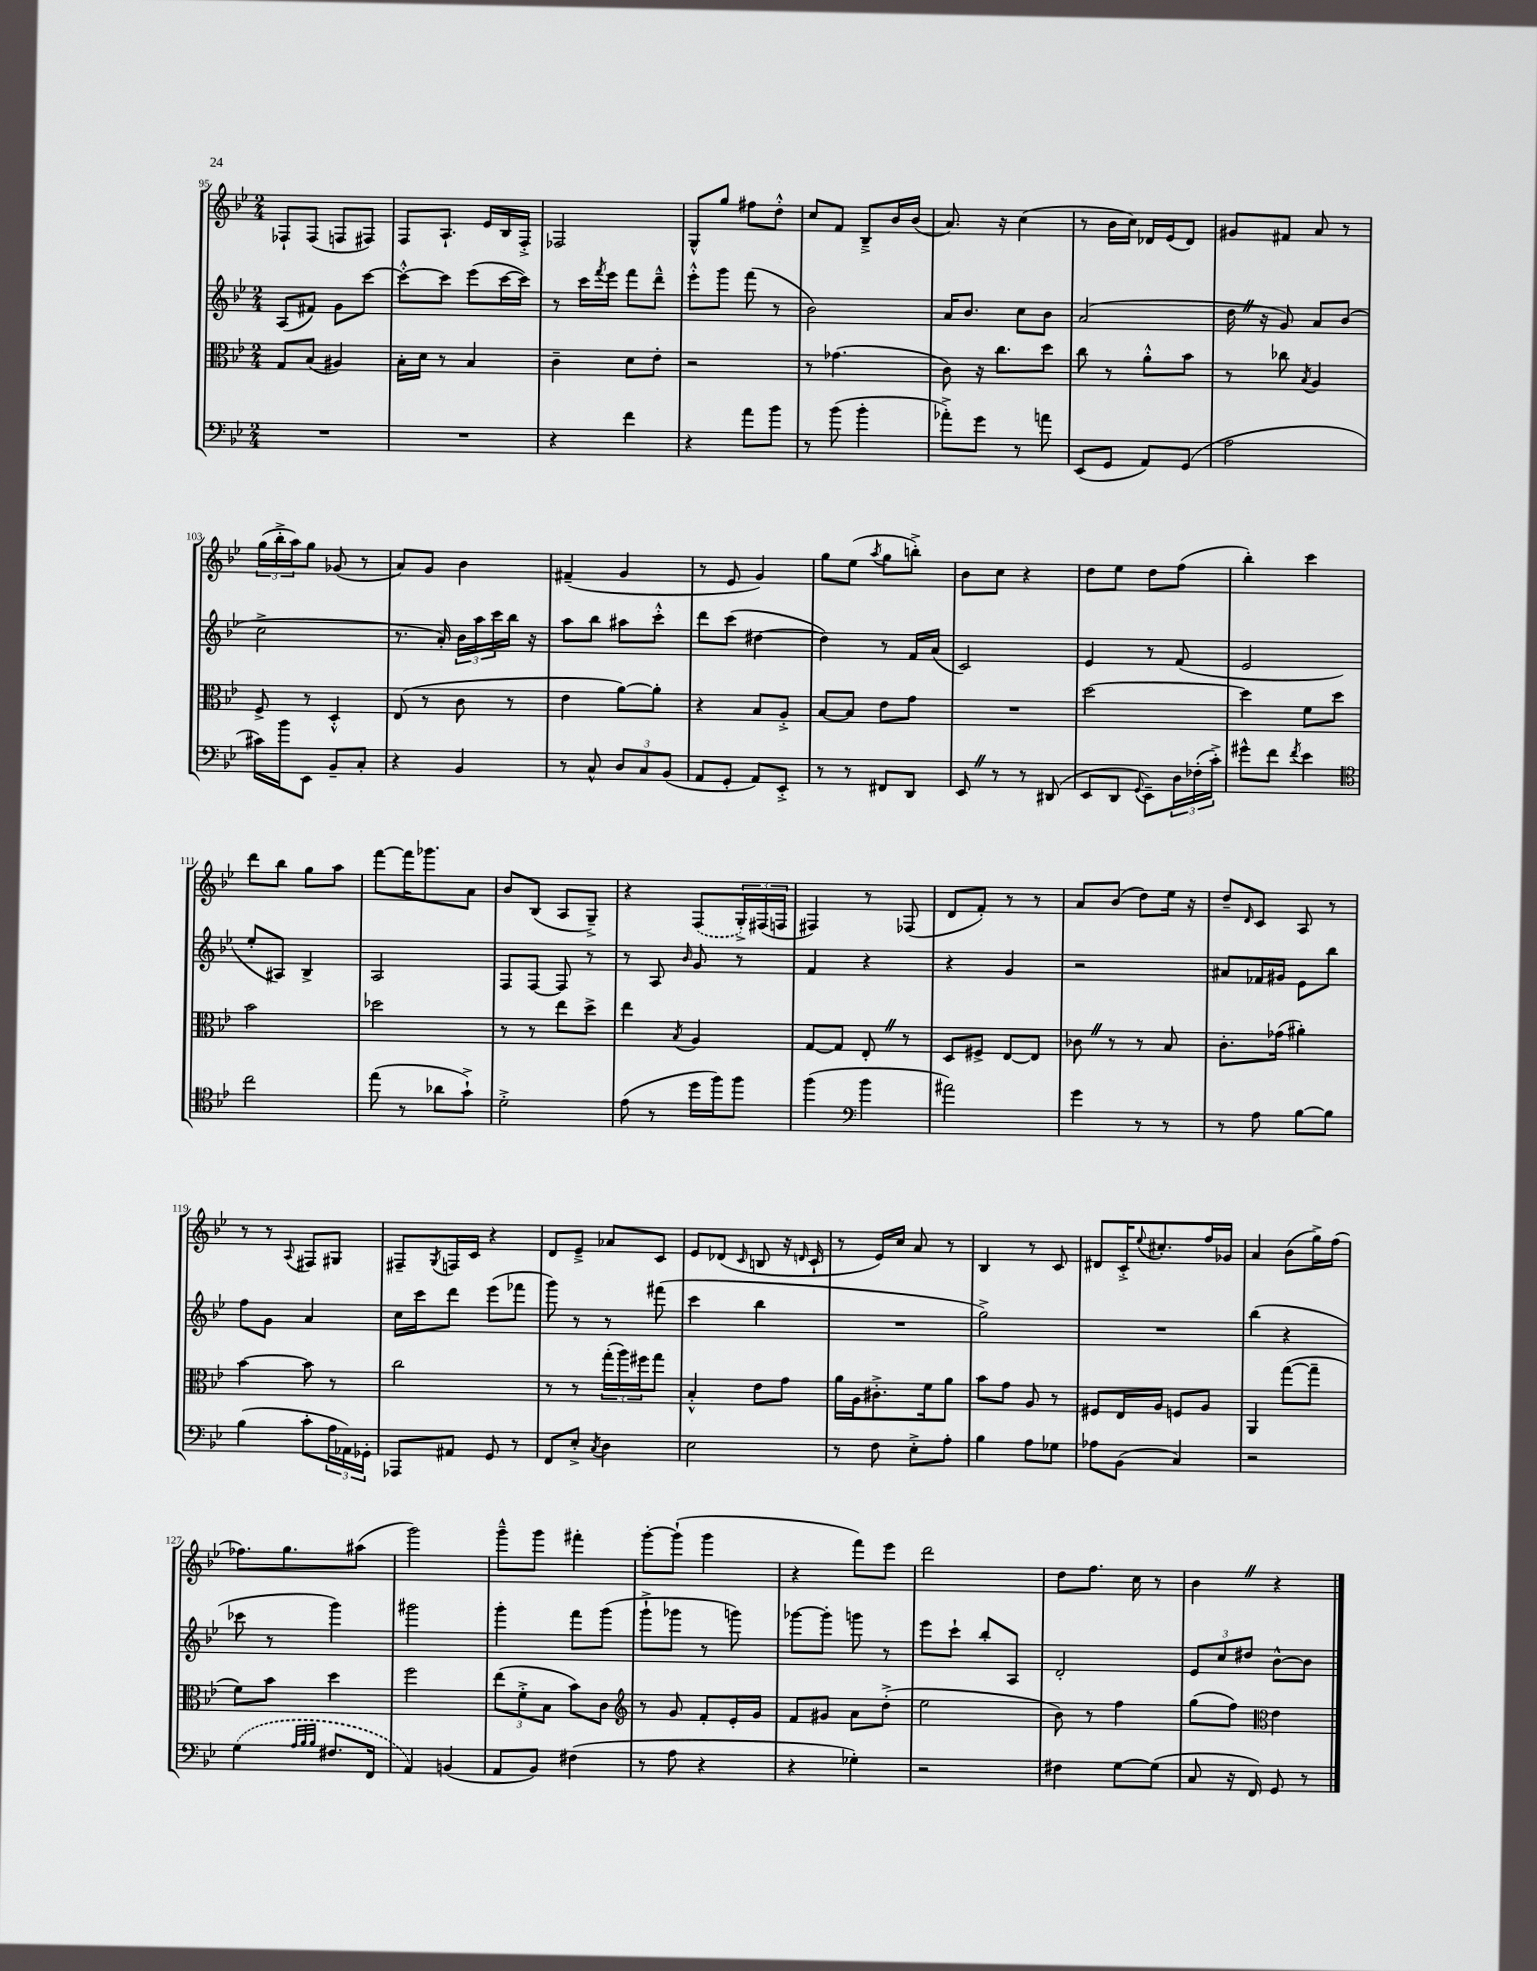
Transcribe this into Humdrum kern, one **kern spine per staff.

**kern	**kern	**kern	**kern
*part4	*part3	*part2	*part1
*staff4	*staff3	*staff2	*staff1
*clefF4	*clefC3	*clefG2	*clefG2
*k[b-e-]	*k[b-e-]	*k[b-e-]	*k[b-e-]
*M2/4	*M2/4	*M2/4	*M2/4
=95	=95	=95	=95
2r	8G/L	(8A/L	8F-X`/L
.	(8B-/J	8f#X/J)	(8F-/J
.	4A#X/)	8g\L	8Fn/L
.	.	[8ccc\J	8F#X/J)
=96	=96	=96	=96
2r	16B-'\LL	8ccc'^^\L_	8F/L
.	16d\JJ	.	.
.	8r	8ccc\J]	8.A`/J
.	4B-/	(8eee-\L	.
.	.	.	16e-/LL
.	.	[16ccc\L	16B-/
.	.	16ccc\JJ])	16F'^/JJ
=97	=97	=97	=97
4r	4c~\	8r	2F-X/
.	.	16ccc\LL	.
.	.	8qfff/	.
.	.	16eee-\JJ	.
4f\	8d\L	8fff\L	.
.	8e-'\J	8ddd~^^\J	.
=98	=98	=98	=98
4r	2r	8eee-'^^\L	8G^^/L
.	.	8ggg\J	8gg/J
8a\L	.	(8fff\	8ff#X\L
8b-\J	.	8r	8dd'^^\J
=99	=99	=99	=99
8r	8r	2b-\)	8cc/L
(8b-\	(4.g-X\	.	8f/J
4b-'\	.	.	8B-~^/L
.	.	.	16b-/L
.	.	.	(16b-/JJ
=100	=100	=100	=100
8a-X'^\L)	8c\)	16a/KL	8.a/)
.	.	8.b-/J	.
8g\J	16r	.	.
.	8.cc\L	.	16r
8r	.	8cc\L	(4cc\
8an\	8dd\J	8b-\J	.
=101	=101	=101	=101
(8EE-/L	8cc\	(2a/	8r
8GG/J	8r	.	16b-\LL
.	.	.	16cc\JJ)
8AA/L)	8a'^^\L	.	16d-X/LL
.	.	.	(16e-/J
(8GG/J	8b-\J	.	8d-/J)
=102	=102	=102	=102
2A\	8r	16ddZ\	8g#X/L
.	.	16r	.
.	8cc-X\	8g/)	8f#X/J
.	8qB-/	.	.
.	4A/	8a/L	8a/
.	.	(8b-/J	8r
!!LO:LB:g=z
=103	=103	=103	=103
16c#X\LL)	8F^/	2cc^\	(24gg\LL
.	.	.	24bb-'^\
16b-\J	.	.	.
.	.	.	24aa\J)
8EE-\J	8r	.	8gg\J
8BB-~/L	4D'^^/	.	(8g-X/
8C'/J	.	.	8r
=104	=104	=104	=104
4r	(8E-/	8.r	8a/L)
.	8r	.	8g/J
.	.	16a'/)	.
4BB-/	8c\	24b-\LL	4b-\
.	.	24aa\	.
.	.	24ccc\	.
.	8r	16bb-\JJ	.
.	.	16r	.
=105	=105	=105	=105
8r	4e-\	8aa\L	(4f#X~/
8C^^/	.	8bb-\J	.
12D/L	[8a\L)	8aa#X\L	4g/
12C/	.	.	.
.	8a'\J]	8ccc'^^\J	.
(12BB-/J	.	.	.
=106	=106	=106	=106
8AA/L	4r	8ddd\L	8r
8GG'/J	.	(8ccc\J	8e-/
8AA/L)	8B-/L	[4dd#X\	4g/)
8EE-'^/J	8A'^/J	.	.
=107	=107	=107	=107
8r	[8B-/L	4dd#\])	8gg\L
8r	8B-/J]	.	(8ee-\J
.	.	.	8qaa/
8FF#X/L	8e-\L	8r	8gg\L
8DD/J	8g\J	16f/LL	8bbn'^\J)
.	.	(16a/JJ	.
=108	=108	=108	=108
8EE-Z/	2r	2c/)	8b-\L
8r	.	.	8cc\J
8r	.	.	4r
(8DD#X/	.	.	.
=109	=109	=109	=109
8EE-/L	[2dd\	4e-/	8dd\L
8DD/J	.	.	8ee-\J
8qqGG/	.	.	.
8EE-~\L)	.	8r	8dd\L
24D\L	.	(8f/	(8ff\J
(24F-X'\	.	.	.
24c'^\JJ)	.	.	.
=110	=110	=110	=110
8g#X^^\L	4dd\]	2e-/	4bb-'\)
8f\J	.	.	.
8qf/	.	.	.
4e-\	8f\L	.	4ccc\
.	8dd\J	.	.
!!LO:LB:g=z
=111	=111	=111	=111
*clefC4	*	*	*
2cc\	2b-\	8ee-'/L	8ddd\L
.	.	8A#X/J)	8bb-\J
.	.	4B-^/	8gg\L
.	.	.	8aa\J
=112	=112	=112	=112
(8ee-\	2dd-X\	2A/	[8fff\L
8r	.	.	16fff\K]
.	.	.	8.ggg-X\
8a-X\L	.	.	.
8g`^\J)	.	.	8a\J
=113	=113	=113	=113
2d'^\	8r	8F/L	8b-/L
.	8r	[8F/J	(8B-/J
.	8ee-\L	8F/]	8A/L
.	8dd^\J	8r	8G~^/J)
=114	=114	=114	=114
(8e-\	4ee-\	8r	4r
8r	.	8A/	.
.	8qB-/	16qqb-/	.
16dd\LL	4A/	8g/	(8F/L
16ff\J)	.	.	.
8ff\J	.	8r	24G'^/L)
.	.	.	(24F#X/
.	.	.	24Fn/JJ
=115	=115	=115	=115
(4ff\	[8G/L	4f/	4F#X/)
.	8G/J]	.	.
*clefF4	*	*	*
4b-\	8E-'Z/	4r	8r
.	8r	.	(8F-X/
=116	=116	=116	=116
2a#X\)	8D/L	4r	8d/L
.	8F#X^/J	.	8f'/J)
.	[8E-/L	4g/	8r
.	8E-/J]	.	8r
=117	=117	=117	=117
4g\	8c-XZ\	2r	8a/L
.	8r	.	(8b-/J
8r	8r	.	8dd\L)
8r	8B-/	.	16ee-\Jk
.	.	.	16r
=118	=118	=118	=118
8r	8.c'\L	8a#X/L	8dd~/L
.	.	.	16qqd/
8A\	.	16f-X/L	8c/J
.	(16g-X\Jk	16g#X/JJ	.
[8B-\L	4a#X'\)	8e-\L	8A/
8B-\J]	.	8bb-\J	8r
!!LO:LB:g=z
=119	=119	=119	=119
(4B-\	[4b-\	8ff\L	8r
.	.	8g\J	8r
.	.	.	8qqA/
8c'\L	8b-\]	4a/	8F#X/L
24A\L	8r	.	8G#X/J
24AA-X\)	.	.	.
24GG-X'\JJ	.	.	.
=120	=120	=120	=120
8AAA-X/L	2cc\	16cc\LL	8F#X~/L
.	.	16ccc\J	.
.	.	.	8qG/
8AA#X/J	.	8ddd\J	16Fn/L
.	.	.	16c/JJ
8GG/	.	(8eee-\L	4r
8r	.	8fff-X\J	.
=121	=121	=121	=121
8FF/L	8r	8ggg\)	8d/L
8E-'^/J	8r	8r	8e-~^/J
8qC/	.	.	.
4D\	(24gg'\LL	8r	8a-X/L
.	24aa\)	.	.
.	24ff#X\J	.	.
.	8gg\J	(8fff#X\	8c/J
=122	=122	=122	=122
2E-\	4B-'^^/	4ccc\	8e-/L
.	.	.	(8d-X/J
.	.	.	16qqc/
.	8e-\L	4bb-\	8Bn/
.	8g\J	.	16r
.	.	.	16qqdn/
.	.	.	16c`/
=123	=123	=123	=123
8r	16a\LL	2r	8r
.	16A\J	.	.
8F\	8.c#X'^\	.	16e-/LL)
.	.	.	16cc/JJ
8E-'^\L	.	.	8a/
.	16f\k	.	.
8A'\J	8a\J	.	8r
=124	=124	=124	=124
4B-\	8b-\L	2gg^\)	4B-/
.	8g\J	.	.
8A\L	8A/	.	8r
8G-X\J	8r	.	8c/
=125	=125	=125	=125
8A-X\L	8F#X/L	2r	8d#X/L
(8BB-\J	16E-/L	.	16c'^/K
.	.	.	8qqee-/
.	16A/JJ	.	8.cc#X'/
4C/)	8Fn/L	.	.
.	8A/J	.	16ff/L
.	.	.	16g-X/JJ
=126	=126	=126	=126
2r	4AA/	(4bb-\	4a/
.	([8gg\L	4r	(8b-\L
.	8gg~\J]	.	16gg^\L)
.	.	.	(16ff\JJ
!!LO:LB:g=z
=127	=127	=127	=127
(4G\	8f\L)	8ccc-X\	8.ff-X\L)
.	8b-\J	8r	.
.	.	.	8.gg\
32qqA/LLL	.	.	.
32qqB-/	.	.	.
32qqB-/JJJ	.	.	.
8.F#X/L	4dd\	4ggg\)	.
.	.	.	(8aa#X\J
16FF/Jk	.	.	.
=128	=128	=128	=128
4AA/)	2ff\	2ggg#X\	2ggg\)
(4BBn/	.	.	.
=129	=129	=129	=129
8AA/L	(12ee-\L	4ggg'\	8ggg~^^\L
.	12f'^\	.	.
8BB-/J)	.	.	8ggg\J
.	12B-\J	.	.
(4F#X\	8b-\L)	8fff\L	4fff#X'\
.	8c\J	(8ggg\J	.
=130	=130	=130	=130
*	*clefG2	*	*
8r	8r	8ggg`^\L	[8ggg'\L
8A\	8g/	8ggg-X\J	(8ggg`\J]
4r	8f'/L	8r	4ggg\
.	16e-'/L	8gggn\)	.
.	16g/JJ	.	.
=131	=131	=131	=131
4r	8f/L	[8ggg-X\L	4r
.	8g#X/J	8ggg-'\J]	.
4G-X'\)	8a\L	8gggn\	8fff\L)
.	(8dd'^\J	8r	8eee-\J
=132	=132	=132	=132
2r	2ee-\	8eee-\L	2ddd\
.	.	8ccc`\J	.
.	.	8bb-'/L	.
.	.	8A/J	.
=133	=133	=133	=133
4F#X\	8b-\)	2d'/	8dd\L
.	8r	.	8.ff\J
[8G\L	4ff\	.	.
.	.	.	16cc\
(8G\J]	.	.	8r
=134	=134	=134	=134
8C/	(8gg\L	12e-/L	4b-Z\
.	.	12cc/	.
16r	8ff\J)	.	.
.	.	12dd#X/J	.
16FF/)	.	.	.
*	*clefC3	*	*
8GG/	4e-\	[8b-^^\L	4r
8r	.	8b-\J]	.
==	==	==	==
*-	*-	*-	*-
